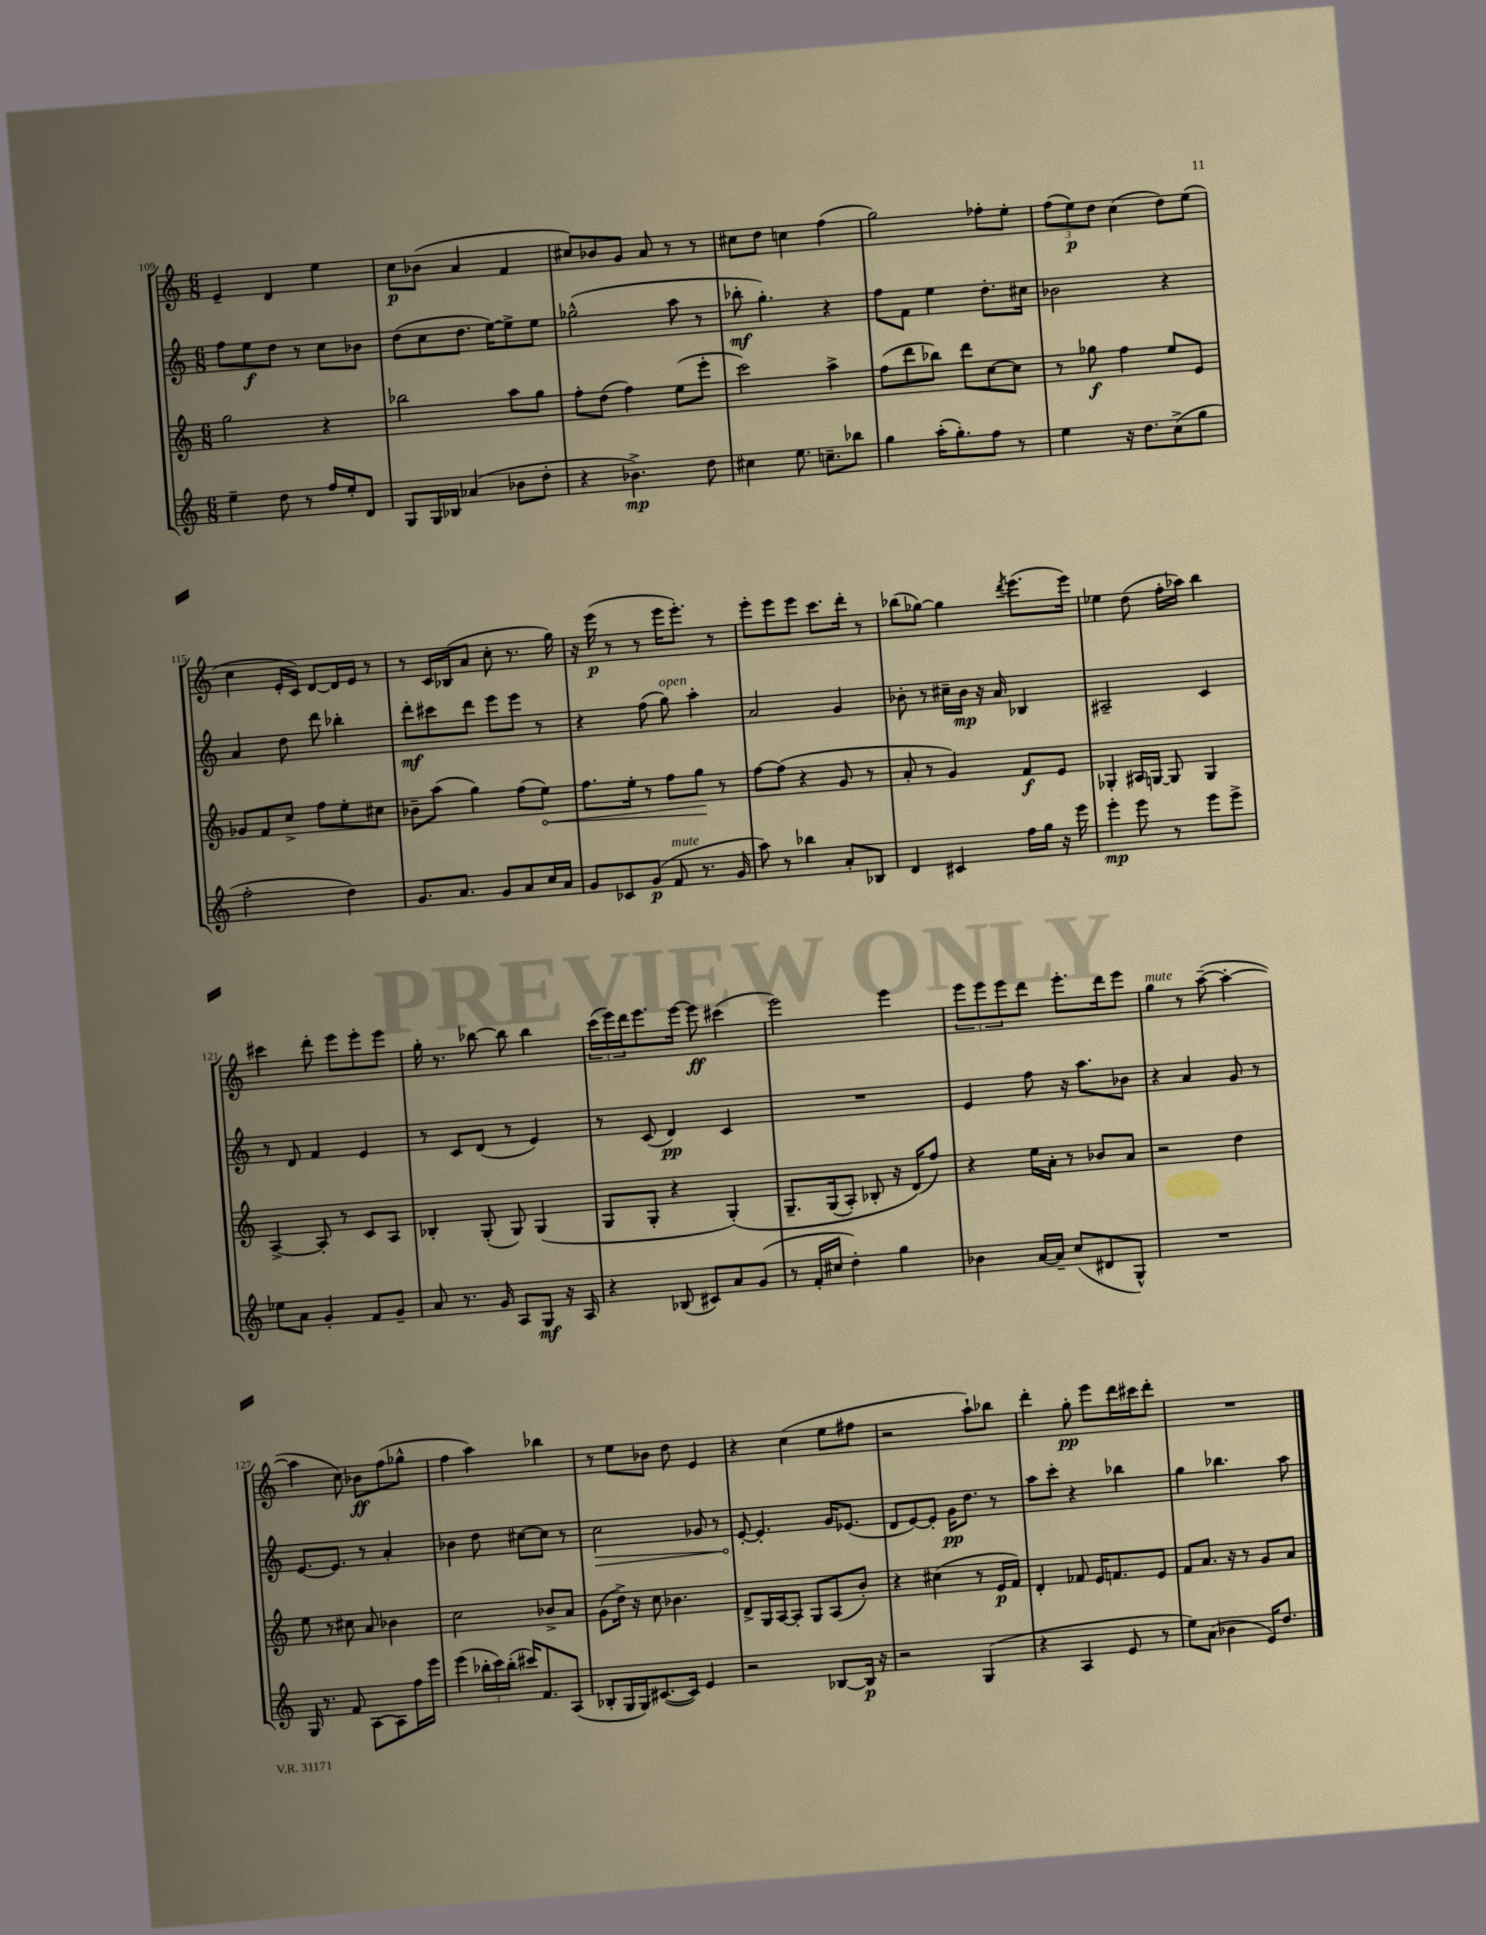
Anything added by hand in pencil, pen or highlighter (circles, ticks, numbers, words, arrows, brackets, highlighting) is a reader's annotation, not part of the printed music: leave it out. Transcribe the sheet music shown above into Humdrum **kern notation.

**kern	**dynam	**kern	**dynam	**kern	**dynam	**kern	**dynam
*part4	*part4	*part3	*part3	*part2	*part2	*part1	*part1
*staff4	*staff4	*staff3	*staff3	*staff2	*staff2	*staff1	*staff1
*clefG2	*	*clefG2	*	*clefG2	*	*clefG2	*
*k[]	*	*k[]	*	*k[]	*	*k[]	*
*M6/8	*	*M6/8	*	*M6/8	*	*M6/8	*
=109	=109	=109	=109	=109	=109	=109	=109
4ee~\	.	2gg\	.	8ff\L	.	4e~/	.
.	.	.	.	8ee\	f	.	.
8dd\	.	.	.	8dd\J	.	4d/	.
8r	.	.	.	8r	.	.	.
16ff/LL	.	4r	.	8cc\L	.	4ee\	.
16ee'/J	.	.	.	.	.	.	.
8d/J	.	.	.	8b-X\J	.	.	.
=110	=110	=110	=110	=110	=110	=110	=110
8G/L	.	2bb-X\	.	(8dd\L	.	8cc\L	p
16G/L	.	.	.	8cc\	.	(8b-X\J	.
16B-X/JJ	.	.	.	.	.	.	.
(4a-X/	.	.	.	8.dd\J	.	4a/	.
.	.	.	.	[16ee\KL)	.	.	.
8b-X\L	.	8aa\L	.	8ee^\]	.	4f/	.
8dd'\J	.	8gg\J	.	8ee\J	.	.	.
=111	=111	=111	=111	=111	=111	=111	=111
4r	.	8ff'\L	.	(2gg-X^^\	.	8cc#X/L)	.
.	.	(8dd\J	.	.	.	8b-X/	.
4.b-X^\)	mp	4ff\)	.	.	.	8g/J	.
.	.	.	.	.	.	8a/	.
.	.	(8ee\L	.	8aa\	.	8r	.
8dd\	.	8eee'\J	.	8r	.	8r	.
=112	=112	=112	=112	=112	=112	=112	=112
4cc#X\	.	2ccc\)	.	8bb-X'\	mf	8cc#X\L	.
.	.	.	.	4.gg'\)	.	8dd\J	.
8.ee\	.	.	.	.	.	4ccn\	.
8.ccn~\L	.	.	.	.	.	.	.
.	.	4aa^\	.	4r	.	(4ff\	.
8bb-X\J	.	.	.	.	.	.	.
=113	=113	=113	=113	=113	=113	=113	=113
4gg\	.	(8ff\L	.	8ff\L	.	2gg\)	.
.	.	8ddd\	.	8f\J	.	.	.
(16aa'\KL	.	8bb-X\J)	.	4ee\	.	.	.
8.gg'\)	.	.	.	.	.	.	.
.	.	8ddd\L	.	.	.	.	.
8ff\J	.	[8cc\	.	8.dd'\L	.	8ff-X'\L	.
8r	.	8cc\J]	.	.	.	8ee'\J	.
.	.	.	.	16cc#X\Jk	.	.	.
=114	=114	=114	=114	=114	=114	=114	=114
4ee\	.	8r	.	2b-X\	.	(12ff\L	.
.	.	.	.	.	.	12ee\)	p
.	.	8gg-X\	f	.	.	.	.
.	.	.	.	.	.	12dd\J	.
16r	.	4ff\	.	.	.	(4cc\	.
8.dd\L	.	.	.	.	.	.	.
(8cc^\	.	8ee/L	.	4r	.	8dd\L)	.
8gg\J	.	8e/J	.	.	.	(8ee\J	.
!!LO:LB:g=z
=115	=115	=115	=115	=115	=115	=115	=115
2ff'\	.	8g-X/L	.	4a/	.	4cc\	.
.	.	8f/	.	.	.	.	.
.	.	8cc^/J	.	8dd\	.	16e'/LL	.
.	.	.	.	.	.	16c/JJ)	.
.	.	8ff\L	.	8ddd\	.	[8d/L	.
4dd\)	.	8ee'\	.	4bb-X'\	.	16d/L]	.
.	.	.	.	.	.	16e/JJ	.
.	.	8cc#X\J	.	.	.	8r	.
=116	=116	=116	=116	=116	=116	=116	=116
8.g/L	.	8b-X~\L	.	8ddd'\L	mf	8r	.
.	.	(8aa\J	.	8ccc#X\	.	16c/LL	.
8.a/J	.	.	.	.	.	(16B-X/J	.
.	.	4gg\)	.	8ddd\J	.	8a/J	.
8g/L	.	.	.	8eee\L	.	8cc'\	.
8a/	.	(8ff\L	.	8eee\J	.	8.r	.
!	!	!	!LO:HP:b	!	!	!	!
16cc/L	.	8ee\J)	<	8r	.	.	.
16a/JJ	.	.	.	.	.	16gg\)	.
=117	=117	=117	=117	=117	=117	=117	=117
8g/L	.	8.ff\L	.	4r	.	16r	.
.	.	.	.	.	.	(16eee\	p
8c-X/	.	.	.	.	.	8r	.
.	.	16ee'\Jk	.	.	.	.	.
(8g/J	p	8r	.	(8ff\	.	8r	.
!	!	!	!	!LO:TX:a:i:t=open	!	!	!
!LO:TX:a:i:t=mute	!	!	!	!	!	!	!
8f/	.	8ff\L	.	8gg\)	.	16eee\KL	.
.	.	.	.	.	.	8.eee'\J)	.
8.r	.	8gg\J	.	4aa'\	.	.	.
.	.	8r	[	.	.	8r	.
16g/	.	.	.	.	.	.	.
=118	=118	=118	=118	=118	=118	=118	=118
8aa\)	.	[8ff\L	.	2a/	.	8eee'\L	.
8r	.	(8ff\J]	.	.	.	8eee\	.
4bb-X\	.	4r	.	.	.	8eee\J	.
.	.	.	.	.	.	8.ccc\L	.
8a'/L	.	8g/	.	4g/	.	.	.
.	.	.	.	.	.	16ddd'\Jk	.
8B-X/J	.	8r	.	.	.	8r	.
=119	=119	=119	=119	=119	=119	=119	=119
4d/	.	8a'/	.	8b-X'\	.	(8bb-X\L	.
.	.	8r	.	8r	.	[8gg-X\J)	.
4c#X/	.	4g/)	.	16cc#X~\LL	.	4gg-\]	.
.	.	.	.	16b-\JJ	mp	.	.
.	.	.	.	16r	.	.	.
.	.	.	.	16a/	.	.	.
.	.	.	.	.	.	8qddd/	.
16ff\LL	.	8f/L	f	4B-X/	.	(8.eee\L	.
16gg\JJ	.	.	.	.	.	.	.
16r	.	8e/J	.	.	.	.	.
16eee\	.	.	.	.	.	16eee\Jk)	.
=120	=120	=120	=120	=120	=120	=120	=120
4eee'\	mp	4G-X'/	.	2A#X~/	.	4ee-X\	.
8eee\	.	16A#X/LL	.	.	.	(8dd\	.
.	.	[16Gn/JJ	.	.	.	.	.
8r	.	8G/]	.	.	.	16ff'\LL	.
.	.	.	.	.	.	16aa-X\JJ)	.
8eee\L	.	4G/	.	4c/	.	4bb\	.
8eee^\J	.	.	.	.	.	.	.
!!LO:LB:g=z
=121	=121	=121	=121	=121	=121	=121	=121
8ee-X\L	.	[4A^/	.	8r	.	4ccc#X\	.
8a\J	.	.	.	8d/	.	.	.
4g'/	.	8A'/]	.	4f/	.	8ddd'\	.
.	.	8r	.	.	.	8eee\L	.
8f/L	.	8c/L	.	4e/	.	8eee'\	.
8g~/J	.	8A/J	.	.	.	8eee\J	.
=122	=122	=122	=122	=122	=122	=122	=122
8a/	.	4B-X'/	.	8r	.	16gg'\	.
.	.	.	.	.	.	8.r	.
8.r	.	.	.	8c/L	.	.	.
.	.	(8G'/	.	(8d/J	.	[8bb-X\	.
16g/	.	.	.	.	.	.	.
8A/L	.	8G/)	.	8r	.	8bb-\]	.
8G/J	mf	(4G/	.	4e/)	.	4bb-\	.
16r	.	.	.	.	.	.	.
16A/	.	.	.	.	.	.	.
=123	=123	=123	=123	=123	=123	=123	=123
4r	.	8G/L	.	8r	.	(24ccc\LL	.
.	.	.	.	.	.	24eee\)	.
.	.	.	.	.	.	24ddd\J	.
.	.	8G'/J	.	(8c/	.	8.eee\	.
(8B-X/	.	4r	.	4d/)	pp	.	.
.	.	.	.	.	.	[16eee\Jk	.
8c#X/L)	.	.	.	.	.	8eee\]	ff
8a/	.	(4G'/)	.	4c/	.	(4ccc#X\	.
(8g/J	.	.	.	.	.	.	.
=124	=124	=124	=124	=124	=124	=124	=124
8r	.	8.G~/L	.	2.r	.	2eee\)	.
16f'/LL	.	.	.	.	.	.	.
16cc#X/JJ	.	(16G/k	.	.	.	.	.
4dd'\)	.	8A'/J)	.	.	.	.	.
.	.	8B-X'/	.	.	.	.	.
4gg\	.	16r	.	.	.	4eee\	.
.	.	(16d/KL)	.	.	.	.	.
.	.	8ff/J)	.	.	.	.	.
=125	=125	=125	=125	=125	=125	=125	=125
4b-X\	.	4r	.	4e/	.	12eee\L	.
.	.	.	.	.	.	12eee\	.
.	.	.	.	.	.	12eee\	.
[16a/LL	.	16ee\LL	.	8ff\	.	8ddd\J	.
16a~/JJ]	.	16a'\JJ	.	.	.	.	.
(8cc/L	.	8r	.	16r	.	8.eee'\L	.
.	.	.	.	8.aa\L	.	.	.
8d#X/	.	8b-X/L	.	.	.	.	.
.	.	.	.	.	.	16ddd\k	.
8G^^/J)	.	8a/J	.	8b-X\J	.	8eee\J	.
=126	=126	=126	=126	=126	=126	=126	=126
!	!	!	!	!	!	!LO:TX:a:i:t=mute	!
2.r	.	2r	.	4r	.	4gg\	.
.	.	.	.	4a/	.	8r	.
.	.	.	.	.	.	([8aa~\	.
.	.	4dd\	.	8g/	.	4aa'\_	.
.	.	.	.	8r	.	.	.
!!LO:LB:g=z
=127	=127	=127	=127	=127	=127	=127	=127
16G/	.	8ee\	.	[8.e/L	.	4aa\]	.
8.r	.	.	.	.	.	.	.
.	.	8r	.	.	.	.	.
.	.	.	.	8.e/J]	.	.	.
8f/	.	8cc#X\	.	.	.	8cc\)	.
[8A\L	.	8a/	.	8r	.	8b-X\L	ff
8A\]	.	4b-X\	.	4a'/	.	(8ff\	.
16ff\L	.	.	.	.	.	8gg-X^^\J	.
16eee\JJ	.	.	.	.	.	.	.
=128	=128	=128	=128	=128	=128	=128	=128
(4eee\	.	2cc\	.	4b-X\	.	4ff\	.
24bb-X'\LL	.	.	.	8dd\	.	4aa\)	.
24ccc\)	.	.	.	.	.	.	.
(24bb-'\JJ	.	.	.	.	.	.	.
16ccc#X/KL)	.	.	.	[8cc#X\L	.	.	.
8.f/	.	.	.	.	.	.	.
.	.	8b-X^/L	.	8cc#\J]	.	4bb-X\	.
(8A/J	.	8a/J	.	8r	.	.	.
=129	=129	=129	=129	=129	=129	=129	=129
!	!	!	!	!	!LO:HP:b	!	!
8B-X'/L	.	(8g\L	.	2cc\	>	8r	.
16G/L	.	16dd^\Jk)	.	.	.	8ee\L	.
16G/J)	.	16r	.	.	.	.	.
([8.c#X/	.	8cc\	.	.	.	8b-X\J	.
.	.	4.b-X\	.	.	.	8dd\	.
16c#/Jk])	.	.	.	.	.	.	.
4e/	.	.	.	8g-X/	.	4e/	.
.	.	.	.	8r	.	.	.
=130	=130	=130	=130	=130	=130	=130	=130
2r	.	8d^/L	.	[8e'/	.	4r	.
.	.	16G/L	.	4.e'/]	]	.	.
.	.	[16A/J	.	.	.	.	.
.	.	8A'/J]	.	.	.	(4cc\	.
.	.	8G/L	.	.	.	.	.
[8B-X/L	.	(8A/	.	16g/KL	.	8ee\L	.
.	.	.	.	(8.e-X/J	.	.	.
16B-/Jk]	p	8b'/J)	.	.	.	8ff#X\J	.
16r	.	.	.	.	.	.	.
=131	=131	=131	=131	=131	=131	=131	=131
2r	.	4r	.	8d/L	.	2r	.
.	.	.	.	[8e/)	.	.	.
.	.	(4cc#X\	.	8e'/J]	.	.	.
.	.	.	.	16g\KL	pp	.	.
.	.	.	.	8.dd\J	.	.	.
(4G/	.	8r	.	.	.	8aa`\L)	.
.	.	16e/LL	p	8r	.	8bb-X\J	.
.	.	16f/JJ)	.	.	.	.	.
=132	=132	=132	=132	=132	=132	=132	=132
4r	.	4d'/	.	8aa\L	.	4ddd'\	.
.	.	.	.	8ccc'\J	.	.	.
4A/	.	8f-X/	.	4r	.	8gg'\	pp
.	.	16e/KL	.	.	.	8eee\L	.
.	.	8.fn/	.	.	.	.	.
8e/	.	.	.	4bb-X\	.	16ddd\L	.
.	.	.	.	.	.	16ccc#X\J	.
8r	.	8e/J	.	.	.	8ddd'\J	.
=133	=133	=133	=133	=133	=133	=133	=133
8ee\L)	.	8f/L	.	4gg\	.	2.r	.
(8a\J	.	8.a/J	.	.	.	.	.
4b-X\	.	.	.	4.bb-X\	.	.	.
.	.	16r	.	.	.	.	.
.	.	8r	.	.	.	.	.
16e/KL)	.	8g/L	.	.	.	.	.
8.dd/J	.	.	.	.	.	.	.
.	.	8a/J	.	8aa\	.	.	.
==	==	==	==	==	==	==	==
*-	*-	*-	*-	*-	*-	*-	*-
